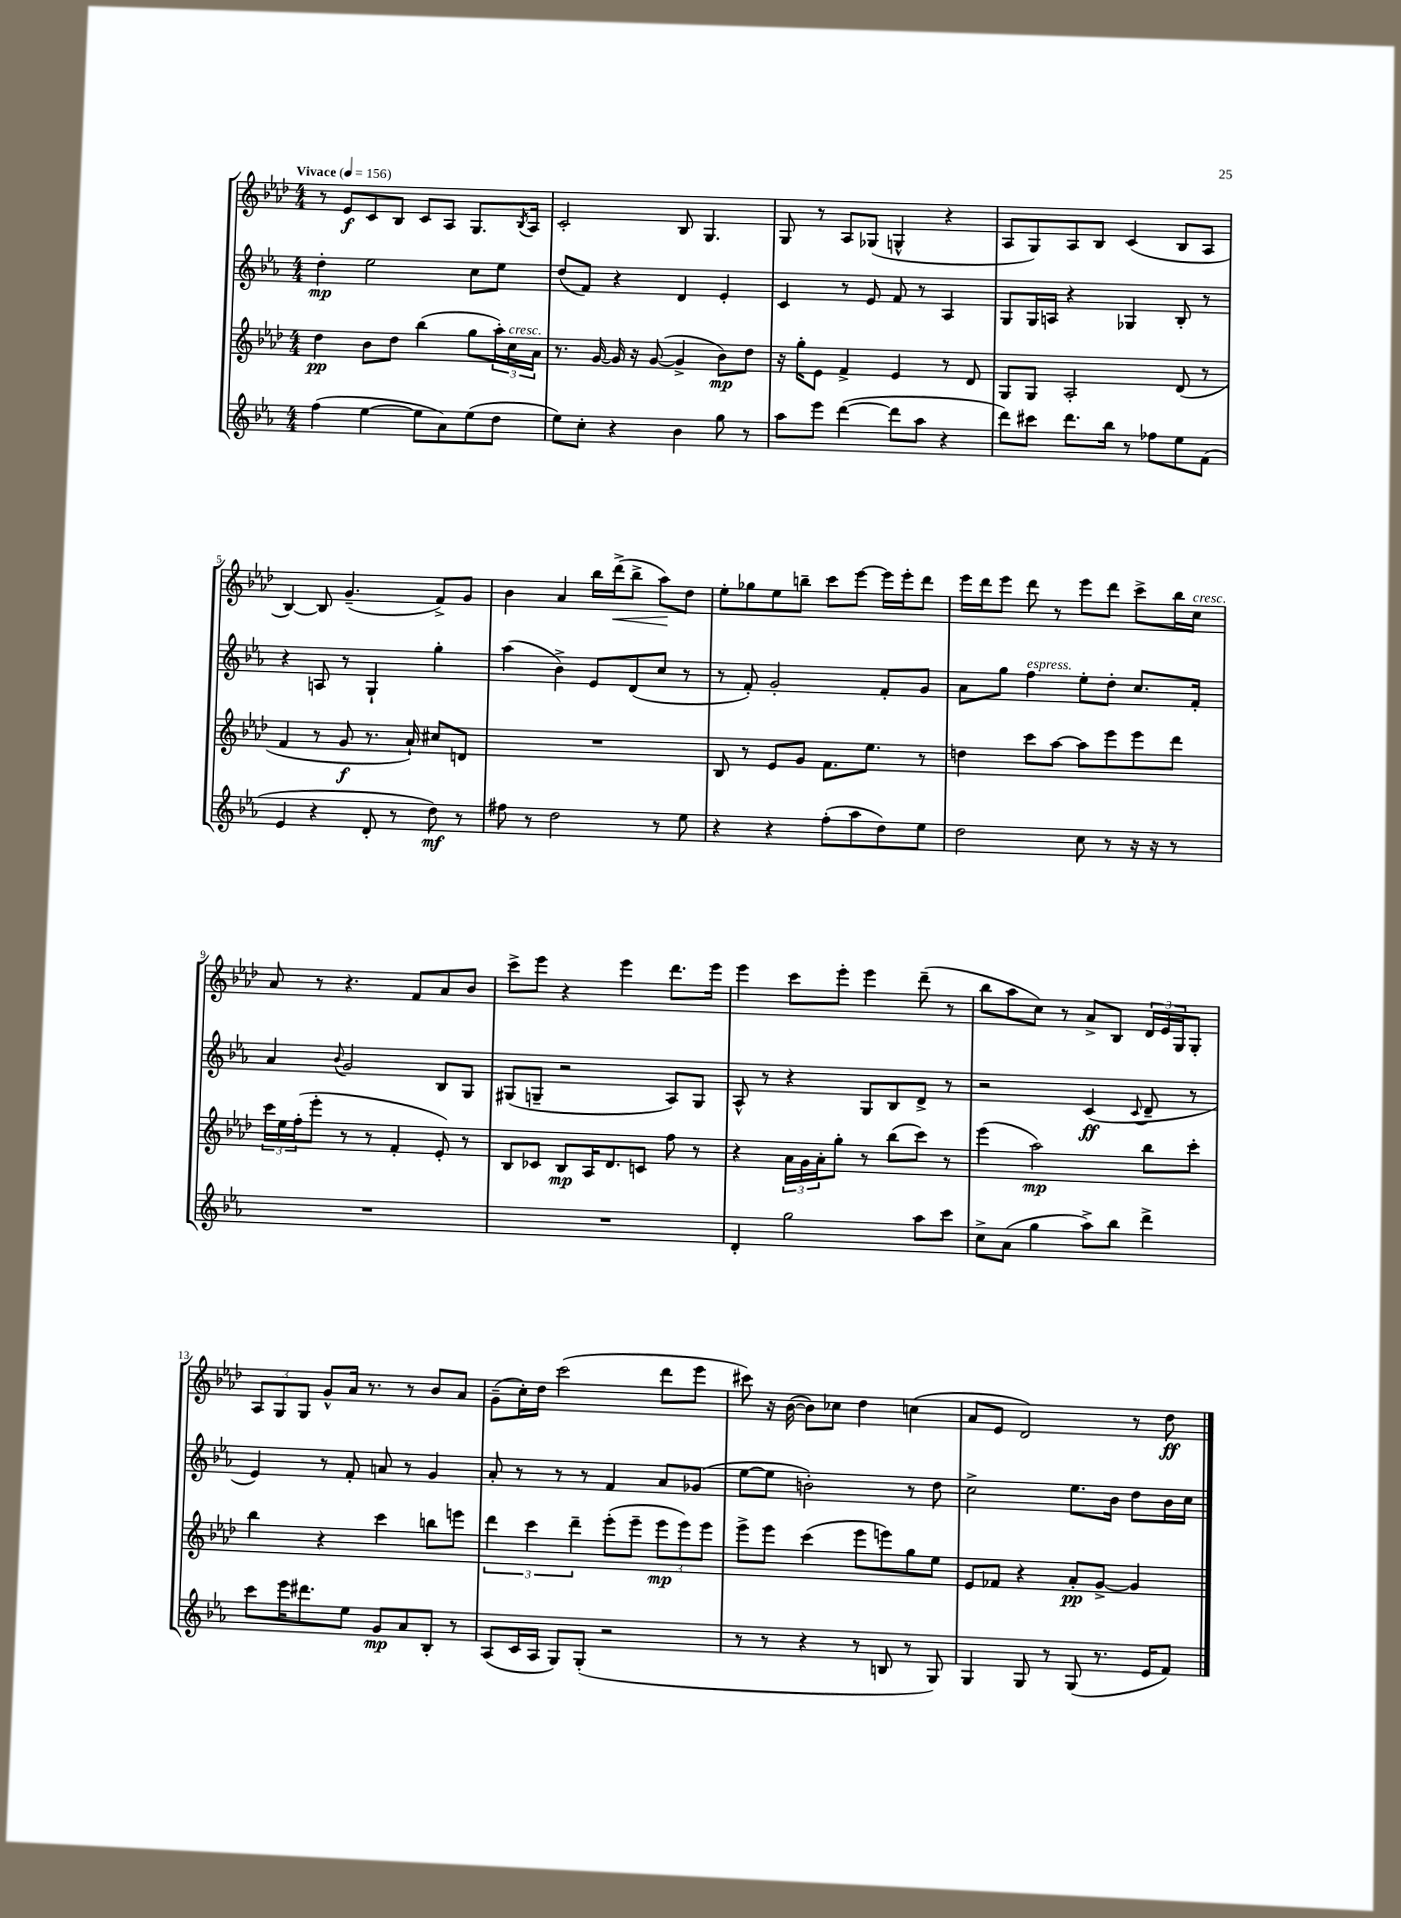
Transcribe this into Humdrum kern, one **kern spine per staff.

**kern	**kern	**kern	**kern
*staff4	*staff3	*staff2	*staff1
*clefG2	*clefG2	*clefG2	*clefG2
*k[b-e-a-]	*k[b-e-a-d-]	*k[b-e-a-]	*k[b-e-a-d-]
*M4/4	*M4/4	*M4/4	*M4/4
*MM156	*MM156	*MM156	*MM156
(4ff\	4dd-\	4dd'\	8r
.	.	.	8e-/L
[4ee-\	8b-\L	2ee-\	8c/
.	8dd-\J	.	8B-/J
8ee-\]L	(4bb-\	.	8c/L
8a-\)	.	.	8A-/J
(8ee-\	8gg\L	8cc\L	8.G/L
8dd\J	24aa-'\L)	8ee-\J	.
.	24cc\	.	.
.	.	.	8qB-/
.	.	.	16A-/Jk
.	24a-\JJ	.	.
=	=	=	=
8ee-\L)	8.r	(8dd/L	2c'/
8cc'\J	.	8f/J)	.
.	[16g/	.	.
4r	16g/]	4r	.
.	16r	.	.
.	([8g/	.	.
4b-\	4g^/]	4d/	8B-/
.	.	.	4.G/
8gg\	8b-\L)	4e-'/	.
8r	8dd-\J	.	.
=	=	=	=
8aa-\L	16r	4c/	8G/
.	16gg'\LK	.	.
8eee-\J	8e-\J	.	8r
([4ddd\	4f^/	8r	8A-/L
.	.	8e-/	(8G-/J
8ddd\]L	4e-/	8f/	4G^^/
8aa-\J	.	8r	.
4r	8r	4A-/	4r
.	8d-/	.	.
=	=	=	=
8ddd\L)	8G/L	8G/L	8A-/L
8ccc#\J	8G/J	16G/L	8G/)
.	.	16A/JJ	.
8.ddd\L	2A-'/	4r	8A-/
.	.	.	8B-/J
16bb-\Jk	.	.	.
8r	.	4G-/	(4c/
8ff-\L	.	.	.
8ee-\	(8d-/	8B-'/	8B-/L
(8f\J	8r	8r	8A-/J
=	=	=	=
4e-/	4f/	4r	[4B-/)
4r	8r	8A/	8B-/]
.	8g/	8r	(4.g~/
8d'/	8.r	4G`/	.
8r	.	.	.
.	16a-`/)	.	.
8dd\)	8cc#/L	4gg'\	8f^/L)
8r	8d/J	.	8g/J
=	=	=	=
8ff#\	1r	(4aa-\	4b-\
8r	.	.	.
2dd\	.	4b-^\)	4a-/
.	.	8e-/L	16bb-\LL
.	.	.	(16ddd-^\J
.	.	(8d/	8bb-^\J
8r	.	8cc/J	8aa-\L)
8ee-\	.	8r	8dd-\J
=	=	=	=
4r	8B-/	8r	8ee-'\L
.	8r	8f'/)	8gg-\
4r	8e-/L	2g'/	8ee-\
.	8g/J	.	8bb~\J
(8ff'\L	8.f\L	.	8ccc\L
8aa-\	.	.	[8eee-\J
.	8.ee-\J	.	.
8dd\)	.	8f'/L	16eee-\]LL
.	.	.	16eee-'\J
8ee-\J	8r	8g/J	8ddd-\J
=	=	=	=
2dd\	4dd\	8a-\L	16eee-\LL
.	.	.	16ddd-\J
.	.	8gg\J	8eee-\J
.	8ccc\L	4ff\	8ddd-\
.	[8aa-\J	.	8r
8cc\	8aa-\]L	8ee-'\L	8eee-\L
8r	8eee-\	8dd'\J	8ddd-\J
16r	8eee-\	8.cc/L	8ccc^\L
16r	.	.	.
8r	8ddd-\J	.	16bb-\L
.	.	16f'/Jk	16cc\JJ
=	=	=	=
1r	24ccc\LL	4a-/	8a-/
.	24ee-\	.	.
.	(24ff'\J	.	.
.	8eee-'\J	.	8r
.	.	8qqb-/	.
.	8r	2g/	4.r
.	8r	.	.
.	4f'/	.	.
.	.	.	8f/L
.	8e-'/)	8B-/L	8a-/
.	8r	8G/J	8b-/J
=	=	=	=
1r	8B-/L	(8G#/L	8ccc^\L
.	8c-/J	8G~/J	8eee-\J
.	8B-/L	2r	4r
.	16A-/K	.	.
.	8.d-/	.	.
.	.	.	4eee-\
.	8c/J	.	.
.	8ff\	8A-/L)	8.ddd-\L
.	8r	8G/J	.
.	.	.	16eee-\Jk
=	=	=	=
4d'/	4r	8A-^^/	4eee-\
.	.	8r	.
2gg\	24a-\LL	4r	8ccc\L
.	24g\	.	.
.	24a-'\J	.	.
.	8gg'\J	.	8eee-'\J
.	8r	8G/L	4eee-\
.	(8bb-\L	8B-/	.
8aa-\L	8ccc\J)	8d^/J	(8ddd-~\
8ccc\J	8r	8r	8r
=	=	=	=
8cc^\L	(4eee-\	2r	8bb-\L
(8a-\J	.	.	8aa-\
4gg\	2aa-\)	.	8cc\J)
.	.	.	8r
8aa-^\L)	.	(4c/	8a-^/L
8bb-\J	.	.	8B-/J
.	.	8qqc/	.
4ddd^\	8bb-\L	8d~/	24d-/LL
.	.	.	24e-/
.	.	.	24G/J
.	8ccc'\J	8r	8G'/J
=	=	=	=
8ccc\L	4bb-\	4e-/)	12A-/L
.	.	.	12G/
16eee-\K	.	.	.
.	.	.	12G/J
8.ddd#\	.	.	.
.	4r	8r	8g^^/L
8ee-\J	.	8f'/	16a-/Jk
.	.	.	8.r
8g/L	4ccc\	8a/	.
8a-/	.	8r	8r
8B-'/J	8bb\L	4g/	8b-/L
8r	8eee\J	.	8a-/J
=	=	=	=
(8A-/L	6ddd-\	8a-'/	(8g~\L
16c/L	.	8r	16cc'\L)
.	6ccc\	.	.
16A-/JJ	.	.	16dd-\JJ
8G/L)	.	8r	(2ccc\
.	6ddd-~\	.	.
(8G'/J	.	8r	.
2r	(8eee-'\L	4f/	.
.	8eee-~\J	.	.
.	12eee-\L	8a-/L	8ddd-\L
.	12eee-\)	.	.
.	.	(8g-/J	8eee-\J
.	12eee-\J	.	.
=	=	=	=
8r	8eee-^\L	[8ee-\L	8ccc#\)
8r	8eee-\J	8ee-\]J	16r
.	.	.	([16b-\
4r	(4ccc\	2b'\)	8b-\]L)
.	.	.	8cc-\J
8r	8eee-\L	.	4dd-\
8B/	8eee\)	.	.
8r	8gg\	8r	(4cc\
8G/)	8ee-\J	8dd\	.
=	=	=	=
4G/	8e-/L	2cc^\	8a-/L
.	8f-/J	.	8e-/J
8G/	4r	.	2d-/)
8r	.	.	.
(8G/	8a-'/L	8.ee-\L	.
8.r	[8g^/J	.	.
.	.	16b-\Jk	.
.	4g/]	8dd\L	8r
16e-/LK	.	.	.
8f/J)	.	16b-\L	8dd-\
.	.	16cc\JJ	.
==	==	==	==
*-	*-	*-	*-
